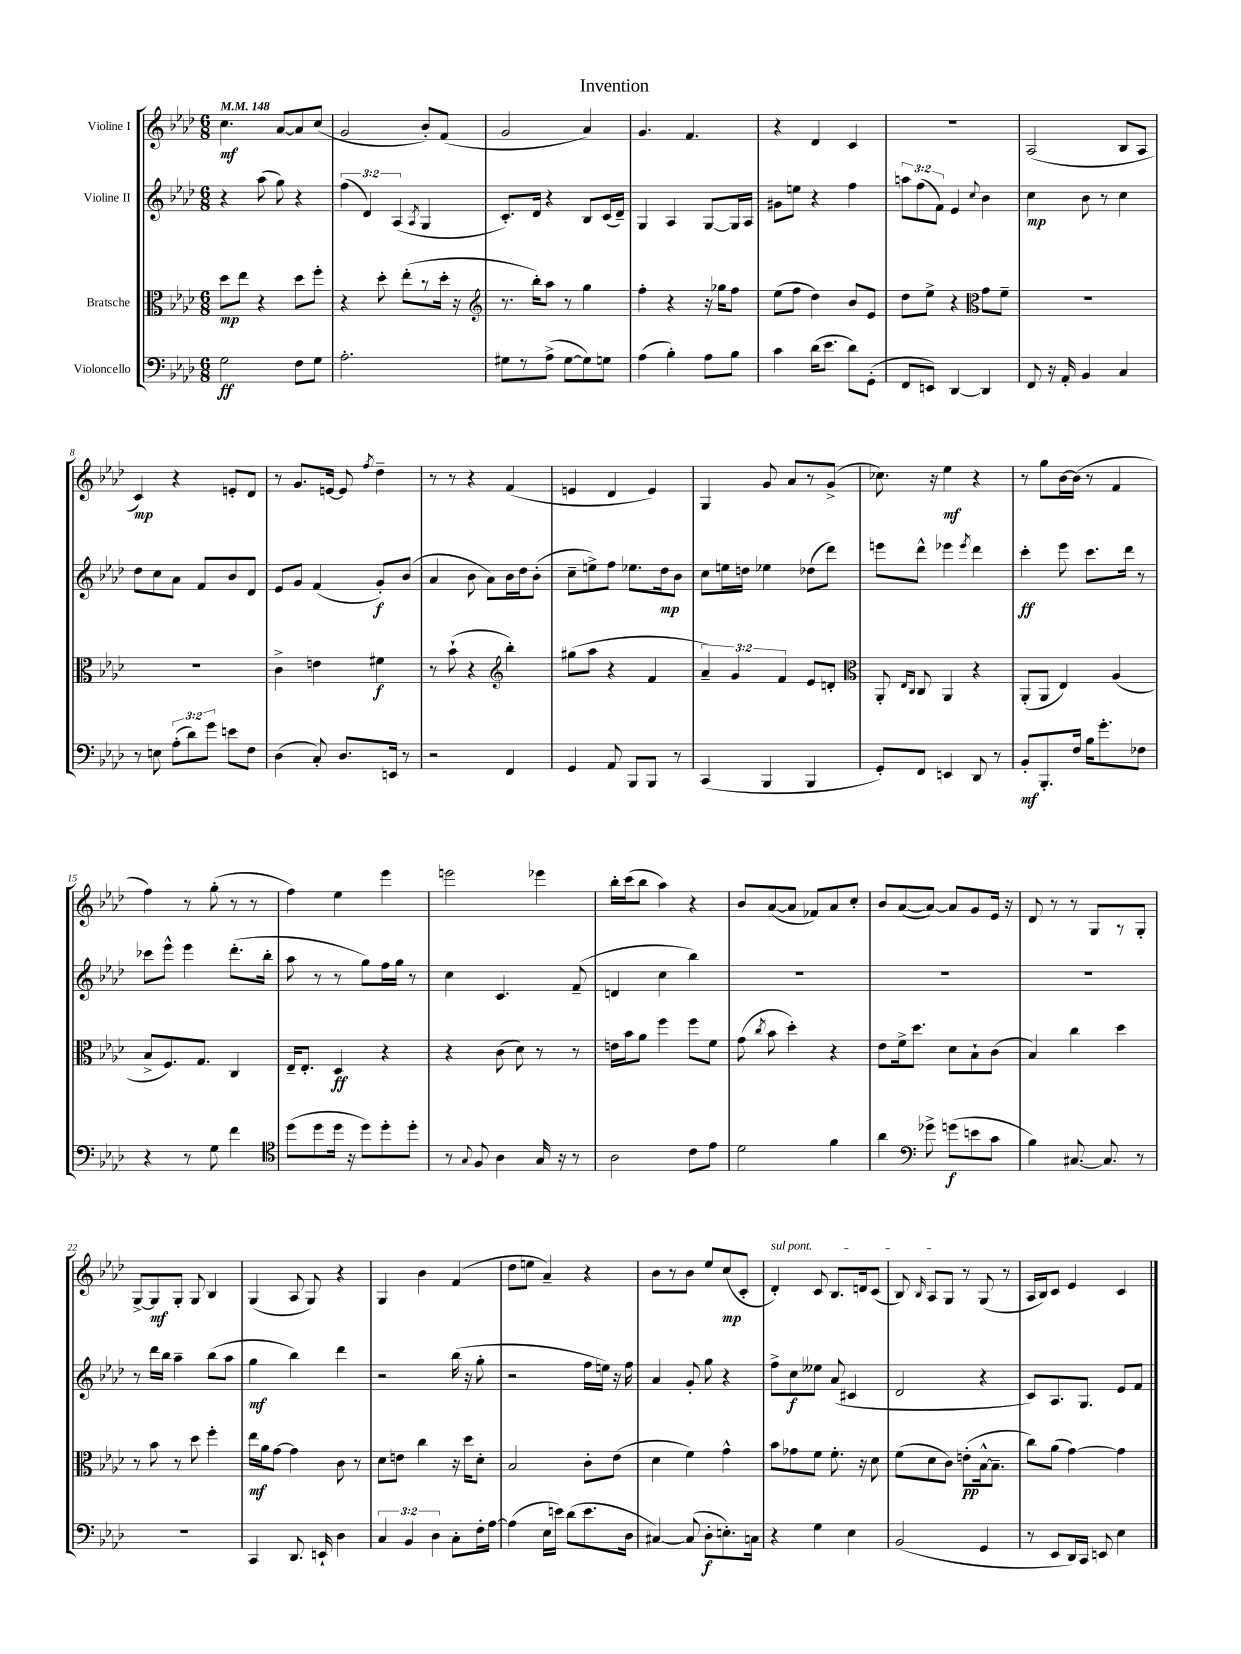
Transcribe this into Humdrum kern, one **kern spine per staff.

**kern	**kern	**kern	**kern
*staff4	*staff3	*staff2	*staff1
*clefF4	*clefC3	*clefG2	*clefG2
*k[b-e-a-d-]	*k[b-e-a-d-]	*k[b-e-a-d-]	*k[b-e-a-d-]
*M6/8	*M6/8	*M6/8	*M6/8
*MM148	*MM148	*MM148	*MM148
2G	8dd-	4r	4.cc
.	8ee-	.	.
.	4r	(8aa-	.
.	.	8gg)	[8a-
8F	8dd-	4r	8a-]
8G	8ff'	.	(8cc
=	=	=	=
2.A-'	4r	(6ff	2g
.	.	6d-)	.
.	8dd-'	.	.
.	.	(6A-	.
.	(8ee-'	.	.
.	.	8qA-	.
.	8r	4G	8b-')
.	16dd-'	.	(8f
.	16r	.	.
=	=	=	=
*	*clefG2	*	*
8G#	8.r	8.c')	2g
8r	.	.	.
.	16bb-')	16d-	.
(8A-^	8aa-	4r	.
[8G#	8r	.	.
8G#])	4gg	8B-	4a-)
8G	.	(16c	.
.	.	16d-~)	.
=	=	=	=
(4A-	4ff'	4G	4.g
4B-')	4r	4A-	.
.	.	.	4.f
8A-	16r	[8G	.
.	16gg-	.	.
8B-	8ff	16G]	.
.	.	16A-	.
=	=	=	=
4c	(8ee-	8g#	4r
.	8ff	8ee	.
(16d-	4dd-)	4r	4d-
8.e-	.	.	.
8d-)	8b-	4ff	4c
(8GG'	8e-	.	.
=	=	=	=
8FF	8dd-	12aa	2.r
.	.	(12ff	.
8EE)	8ee-^	.	.
.	.	12f)	.
[4DD-	4r	4e-	.
*	*clefC3	*	*
.	.	8qqcc	.
4DD-]	8g	4b-	.
.	8f~	.	.
=	=	=	=
8FF	2.r	4cc	(2A-
16r	.	.	.
16AA-'	.	.	.
4BB-	.	8b-	.
.	.	8r	.
4C	.	4cc	8B-
.	.	.	8A-
=	=	=	=
8r	2.r	8dd-	4c)
8E	.	8cc	.
(12A-'	.	8a-	4r
12d-)	.	.	.
.	.	8f	.
12g	.	.	.
8e	.	8b-	8e'
8F	.	8d-	8d-
=	=	=	=
(4D-	4c^	8e-	8r
.	.	8g	8.g
8C')	4e	(4f	.
.	.	.	[16e
8.D-	.	.	8e]
.	.	.	8qff
.	4f#	8g')	4dd-~
16EE	.	.	.
8r	.	(8b-	.
=	=	=	=
2r	8r	4a-	8r
.	(8b-`	.	8r
.	4r	8b-	4r
.	.	8a-)	.
*	*clefG2	*	*
4FF	4bb-')	16b-	(4f
.	.	16dd-	.
.	.	(8b-'	.
=	=	=	=
4GG	(8gg#	8cc~	4e
.	8aa-	8ee^)	.
8AA-	4r	8ff	4d-
8BBB-	.	8.ee-	.
8BBB-	4f	.	4e)
.	.	16dd-	.
8r	.	8b-	.
=	=	=	=
(4CC	6a-~)	8cc	4G
.	.	16ee	.
.	6g	.	.
.	.	16dd	.
4BBB-	.	4ee-	8g
.	6f	.	.
.	.	.	8a-
4BBB-	8e-	(8dd-	8r
.	8d'	8ddd-)	(8g^
=	=	=	=
*	*clefC3	*	*
8GG')	8AA-'	8eee	8.cc-)
.	16qqE-	.	.
.	16qqC	.	.
8FF	8C	8ddd-^^	.
.	.	.	16r
4EE	4AA-	4eee-	4ee-
.	.	8qeee-	.
8DD-	4r	4ddd-	4r
8r	.	.	.
=	=	=	=
8BB-'	(8AA-'	4ccc'	8r
8.BBB-'	8AA-	.	8gg
.	4E-)	8eee-	[16b-
16F	.	.	(16b-]
16B-	.	8.ccc	8r
8.g'	.	.	.
.	(4A-	.	4f
.	.	16ddd-	.
8F-	.	8r	.
=	=	=	=
4r	8B-^	8ccc-	4ff)
.	8.F)	8eee-^^	.
8r	.	4eee-	8r
.	8.G	.	.
8G	.	.	(8gg'
4f	4C	(8.ddd-'	8r
.	.	.	8r
.	.	16bb-'	.
=	=	=	=
*clefC4	*	*	*
(8dd-	16E-~	8aa-	4ff)
.	8.E-'	.	.
8dd-	.	8r	.
16dd-	4D-	8r	4ee-
16r	.	.	.
8dd-)	.	8gg)	.
8dd-'	4r	16ff	4eee-
.	.	16gg	.
8dd-'	.	8r	.
=	=	=	=
8r	4r	4cc	2eee
8qqG	.	.	.
8F	.	.	.
4A-	(8c	4.c	.
.	8d-)	.	.
16G	8r	.	4eee-
16r	.	.	.
8r	8r	(8f~	.
=	=	=	=
2A-	16e	4d	16bb-'
.	16b-	.	(16ccc
.	8a-	.	8bb-
.	4ff	4cc	4aa-)
8c	8ff	4bb-)	4r
8e-	8f	.	.
=	=	=	=
2d-	(8g	2.r	8b-
.	8qcc	.	.
.	8b-	.	([8a-
.	4dd-')	.	8a-]
.	.	.	8f-)
4f	4r	.	8a-
.	.	.	8cc'
=	=	=	=
4a-	8e-	2.r	8b-
.	16f^	.	([8a-
.	8.dd-	.	.
*clefF4	*	*	*
8g-^	.	.	8a-_)
(8g	8d-	.	8a-]
8e	8B-`	.	8g
8c	(8c	.	16e-
.	.	.	16r
=	=	=	=
4B-)	4B-)	2.r	8d-
.	.	.	8r
[8.C#	4cc	.	8r
.	.	.	8G
8.C#]	.	.	.
.	4dd-	.	8r
8r	.	.	8G'
=	=	=	=
2.r	8r	8r	[8G^
.	8b-	16ddd-	8G]
.	.	16bb-	.
.	8r	4aa-~	8G'
.	8dd-	.	8G
.	4ff'	(8bb-	4B-
.	.	8aa-	.
=	=	=	=
4CC	16ee-	4gg	(4G
.	16a-	.	.
.	[8g	.	.
8.DD-	4g]	4bb-)	8A-
.	.	.	8G)
16EE`	.	.	.
4D-	8c	4ddd-	4r
.	8r	.	.
=	=	=	=
6C	8d-	2r	4G
.	8e	.	.
6BB-	.	.	.
.	4cc	.	4b-
6D-	.	.	.
8C'	16r	(16bb-	(4f
.	16dd-	16r	.
16F'	8d-'	8gg'	.
[16A-	.	.	.
=	=	=	=
(4A-]	2B-	2r	8dd-
.	.	.	8ee
16E-	.	.	4a-~)
16e)	.	.	.
(8d-	.	.	.
8.e	8c'	16ff	4r
.	.	16ee)	.
.	(8e-	16r	.
16D-	.	16ff	.
=	=	=	=
[4C#)	4d-	4a-	8b-
.	.	.	8r
(8C#]	4f)	8g'	8b-
8D-'	.	8gg	8ee-
8.E')	4g^^	4r	(8cc
.	.	.	8c'
16C	.	.	.
=	=	=	=
4r	8b-	8ff^	4d-')
.	8g-	8cc	.
4G	8f	8ee--	8c
.	8.f'	(8a-	8.B-
4E-	.	4c#	.
.	16r	.	16d
.	8d-	.	(8c
=	=	=	=
(2BB-	(8f	2d-	8B-)
.	.	.	16qqB-
.	8d-	.	8A-
.	8c)	.	8G
.	(8e'	.	8r
4GG	[16B-^^	4r	(8G
.	8.B-~]	.	.
.	.	.	8r
=	=	=	=
8r	8cc)	8c)	16A-
.	.	.	16B-)
8EE-	(8a-	8.A-	8c
16DD-)	[4g)	.	4e-
16CC	.	8.G	.
8EE	.	.	.
4E-	4g]	8e-	4c
.	.	8f	.
==	==	==	==
*-	*-	*-	*-
